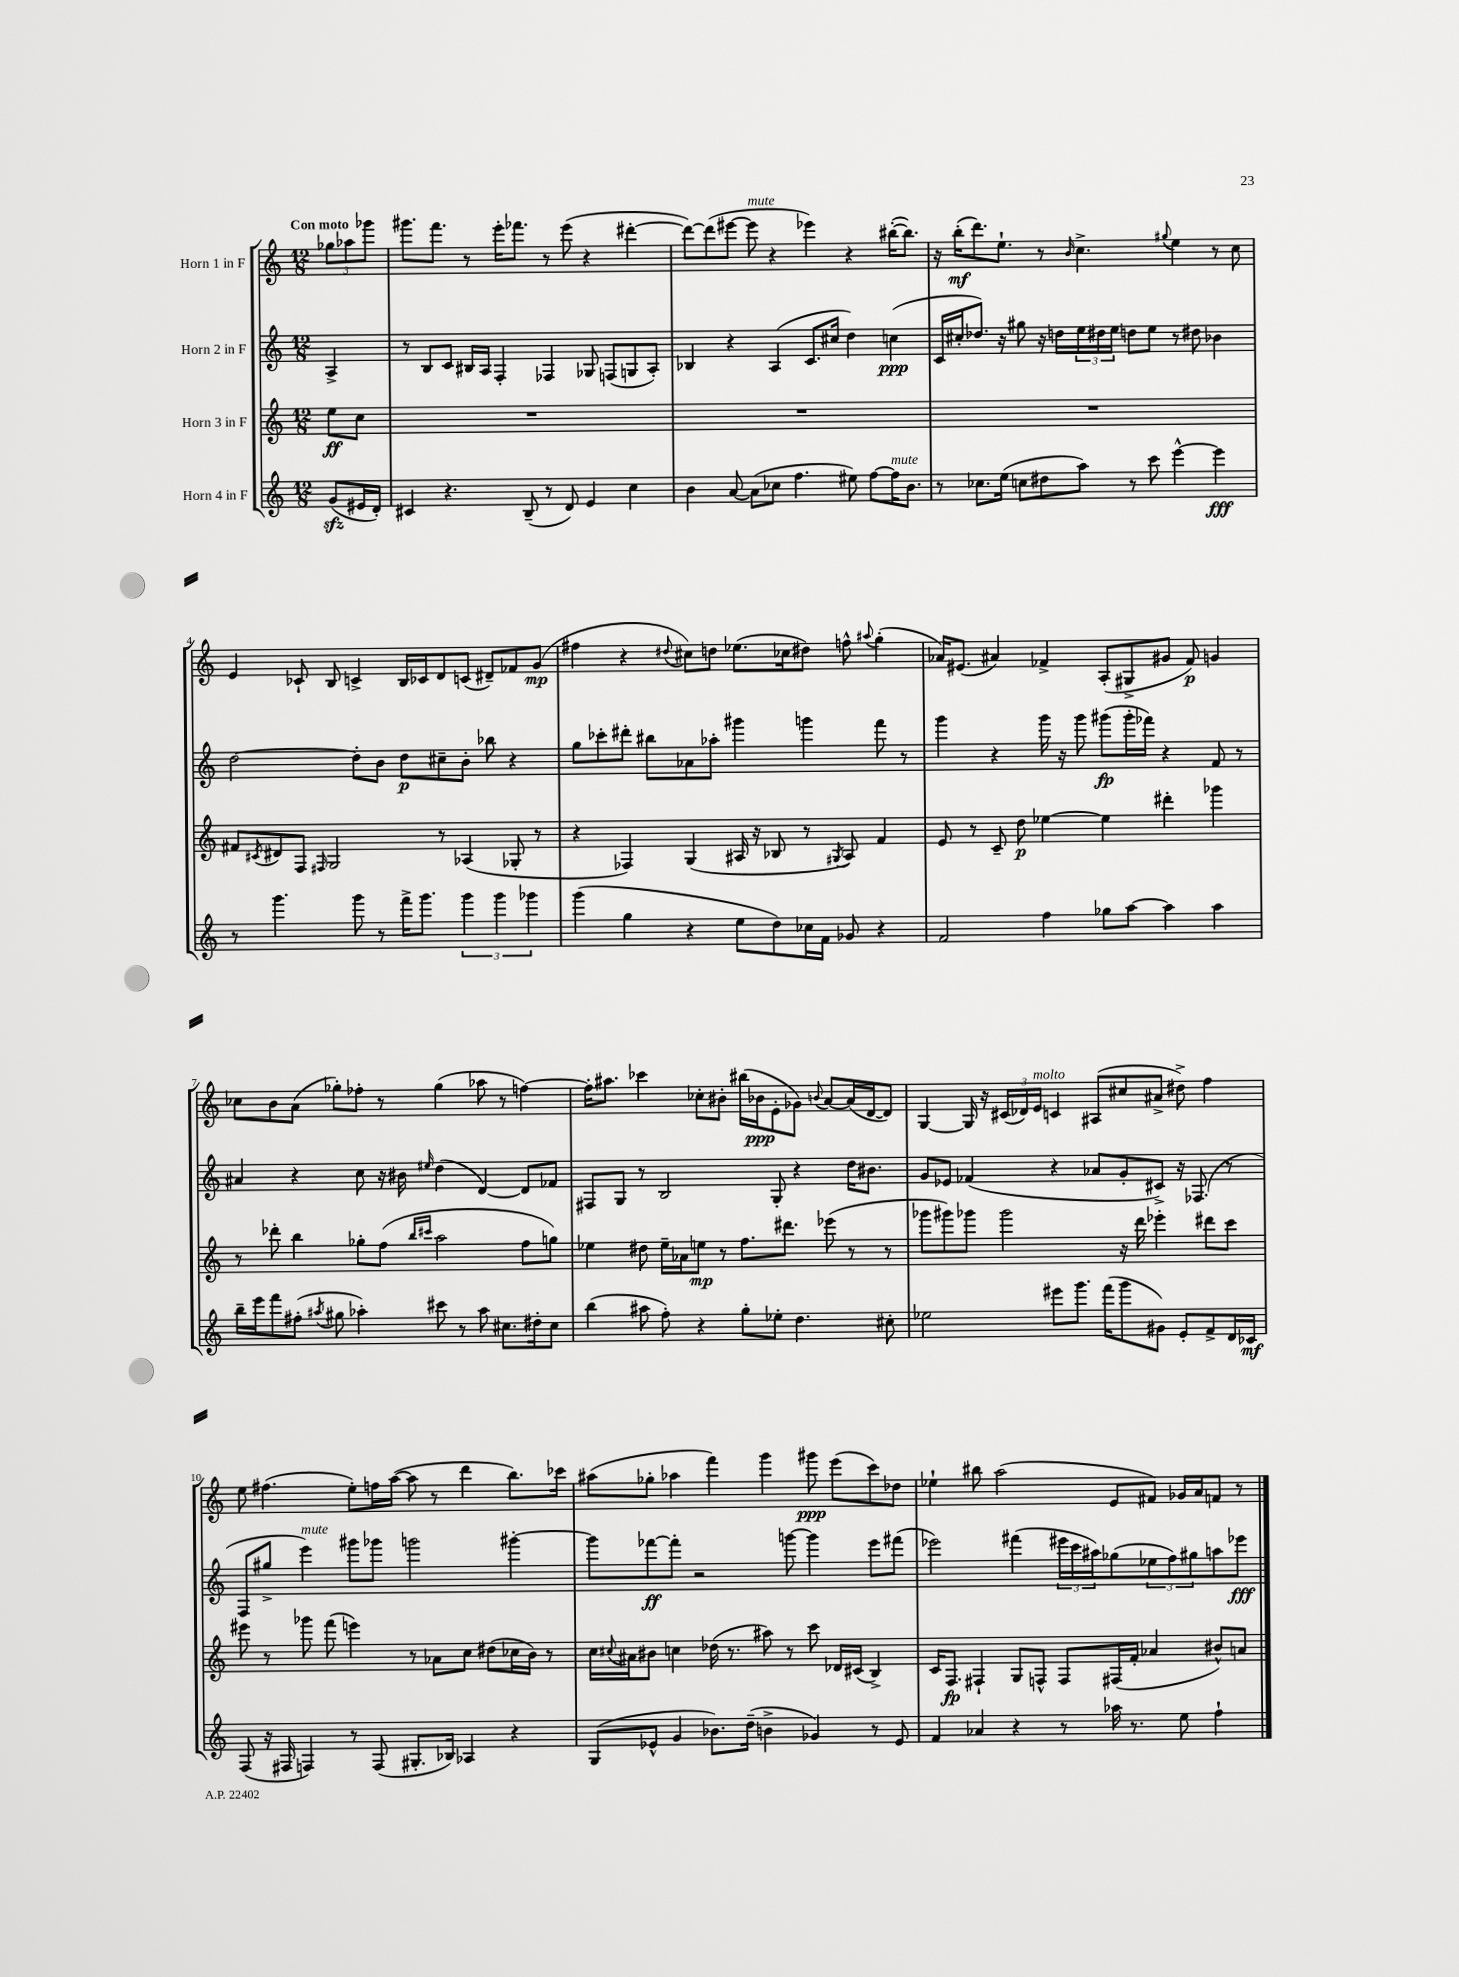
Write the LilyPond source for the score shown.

<<
\new StaffGroup <<
\new Staff = "s0" \with { instrumentName = "Horn 1 in F" } {
    \clef treble \key c \major \numericTimeSignature \time 12/8 \partial 4 \tempo "Con moto"
    \tuplet 3/2 { ges''8 aes''8 ges'''8 } |
    gis'''8. f'''8. r8 e'''16-. fes'''8. r8 e'''8( r4 dis'''4~-. |
    dis'''8~) dis'''8( eis'''8~ eis'''8^\markup { \italic "mute" } r4 ees'''4) r4 bis''16~-.( bis''8.) |
    r16 b''16-.\mf( d'''8.) e''8.-! r8 \grace { b'16 } c''4.-> \appoggiatura { gis''8 } e''4 r8 c''8 |
    e'4 ces'8-! b8 c'4-> b16 ces'16 d'8 c'8( dis'8--) fes'8 g'8\mp( |
    fis''4 r4 \appoggiatura { dis''8 } cis''8) d''8 ees''8.( ces''16 dis''8) f''8-^ \appoggiatura { ais''8 } g''4-.( |
    aes'16) eis'8.( ais'4) fes'4-> a8-.( gis8-> gis'8 fes'8\p) g'4 |
    ces''8 b'8 a'8( ges''8-.) fes''8-. r8 ges''4( aes''8 r8 f''4~) |
    f''16-. ais''8. ces'''4 ces''8-. bis'8-. bis''16( bes'16\ppp e'8-. ges'8) \appoggiatura { b'8 } a'8~ a'16( d'16~ d'8) |
    g4~ g16 r16 \tuplet 3/2 { cis'16( des'16) e'16^\markup { \italic "molto" } } c'4 ais8( cis''8 ais'8-> dis''8->) f''4 |
    e''8 fis''4.( e''8-.) f''16 a''16~( a''8 r8 d'''4 b''8.) ces'''16 |
    ais''8( ges''8-. aes''4 f'''4) g'''4 gis'''8\ppp e'''8( c'''8) des''8 |
    ees''4-! bis''8 a''2( e'8 fis'8) ges'16 a'16 f'8 r8 \bar "|." |
}
\new Staff = "s1" \with { instrumentName = "Horn 2 in F" } {
    \clef treble \key c \major \numericTimeSignature \time 12/8 \partial 4
    a4-> |
    r8 b8 c'8 bis16 a16 f4-. fes4 ges8 f8( g8 a8-.) |
    bes4 r4 a4( c'8. cis''16 d''4) c''4\ppp( |
    c'16 cis''16-. des''8.) r16 gis''8 r16 d''16 \tuplet 3/2 { e''16 dis''16 e''16 } d''8 e''8 r8 dis''8 bes'4 |
    d''2~ d''8-. b'8 d''8\p cis''8-- b'8-. bes''8 r4 |
    g''8 ces'''8-. dis'''8-. bis''8 aes'8 aes''8-. gis'''4 g'''4 f'''8 r8 |
    g'''4 r4 g'''16 r16 g'''8 gis'''8\fp( gis'''16-. fes'''16) r4 f'8 r8 |
    ais'4 r4 c''8 r16 bis'16 \grace { eis''16 } d''4( d'4~) d'8 fes'8 |
    fis8 g8 r8 b2 g8-. r4 d''16 bis'8. |
    g'8 ees'8 fes'4( r4 aes'8 g'8-. cis'8->) r16 fes8.( r8 |
    f8 gis''8-> e'''4^\markup { \italic "mute" }) gis'''8 ges'''8 g'''2 gis'''4~-. |
    gis'''8 fes'''8~\ff fes'''8-. r2 g'''8~ g'''4 e'''8 fis'''8( |
    ees'''2) fis'''4( \tuplet 3/2 { eis'''16 c'''16 ais''16) } ges''8( \tuplet 3/2 { ees''8 f''8) gis''8 } a''8 ees'''8\fff \bar "|." |
}
\new Staff = "s2" \with { instrumentName = "Horn 3 in F" } {
    \clef treble \key c \major \numericTimeSignature \time 12/8 \partial 4
    e''8\ff c''8 |
    R1. |
    R1. |
    R1. |
    fis'8 \acciaccatura { cis'8 } dis'8 f8 \grace { fis16 } g2 r8 aes4( ges8-. r8 |
    r4 fes4) g4( ais16 r16 bes8 r8 \acciaccatura { gis8 } ais8) f'4 |
    e'8 r8 c'8-- d''8\p ees''4~ ees''4 dis'''4-. ges'''4 |
    r8 des'''8-. b''4 ges''8-. f''8( \grace { b''16 cis'''16 } a''2 f''8 g''8) |
    ees''4 dis''8 ees''16-- aes'16 e''8\mp r8 f''8. dis'''8. ees'''8( r8 r8 |
    ges'''8 gis'''8) ges'''8 ges'''2 r16 d'''16 ees'''4-. dis'''8 c'''8 |
    eis'''8 r8 ges'''8 f'''8( e'''4) r8 aes'8 c''8 dis''8( ces''16 b'16) r8 |
    c''16 \appoggiatura { cis''8 } ais'16 bis'8 c''4 des''16( r8. ais''8) r8 c'''8 des'16 cis'16( b4->) |
    c'16 f8.\fp fis4-! g8 f8-^ f8 fis16( f'16-. aes'4 bis'8-^) a'8 \bar "|." |
}
\new Staff = "s3" \with { instrumentName = "Horn 4 in F" } {
    \clef treble \key c \major \numericTimeSignature \time 12/8 \partial 4
    g'8\sfz( eis'16 d'16-.) |
    cis'4 r4. b8--( r8 d'8) e'4 c''4 |
    b'4 a'8~ a'8( ces''8 f''4. eis''8) f''8~ f''16^\markup { \italic "mute" } b'8. |
    r8 ces''8. e''16( c''8 dis''8 a''8) r8 c'''8 e'''4~-^ e'''4\fff |
    r8 g'''4. g'''8 r8 f'''16-> g'''8. \tuplet 3/2 { g'''4 g'''4 ges'''4 } |
    g'''4( g''4 r4 e''8 d''8) ces''16 f'16 ges'8 r4 |
    f'2 f''4 ges''8 a''8~ a''4 a''4 |
    b''16-- e'''16 f'''8 fis''8-.( \acciaccatura { ais''8 } gis''8 aes''4-.) cis'''8 r8 aes''8 cis''8. dis''16-. cis''8 |
    b''4( ais''8 f''8-.) r4 g''8-. ees''8-. d''4. cis''8-. |
    ees''2 eis'''8 g'''8. f'''16( g'''8 gis'8) e'8-. f'8-> d'16 ces'16\mf |
    f8( r16 fis16 f4) r8 f8( gis8.-. bes16) aes4 r4 |
    g8( ees'8-^ g'4 bes'8.) d''16--( b'4-> ges'4) r8 ees'8 |
    f'4 aes'4 r4 r8 aes''16 r8. e''8 f''4-! \bar "|." |
}
>>
>>
